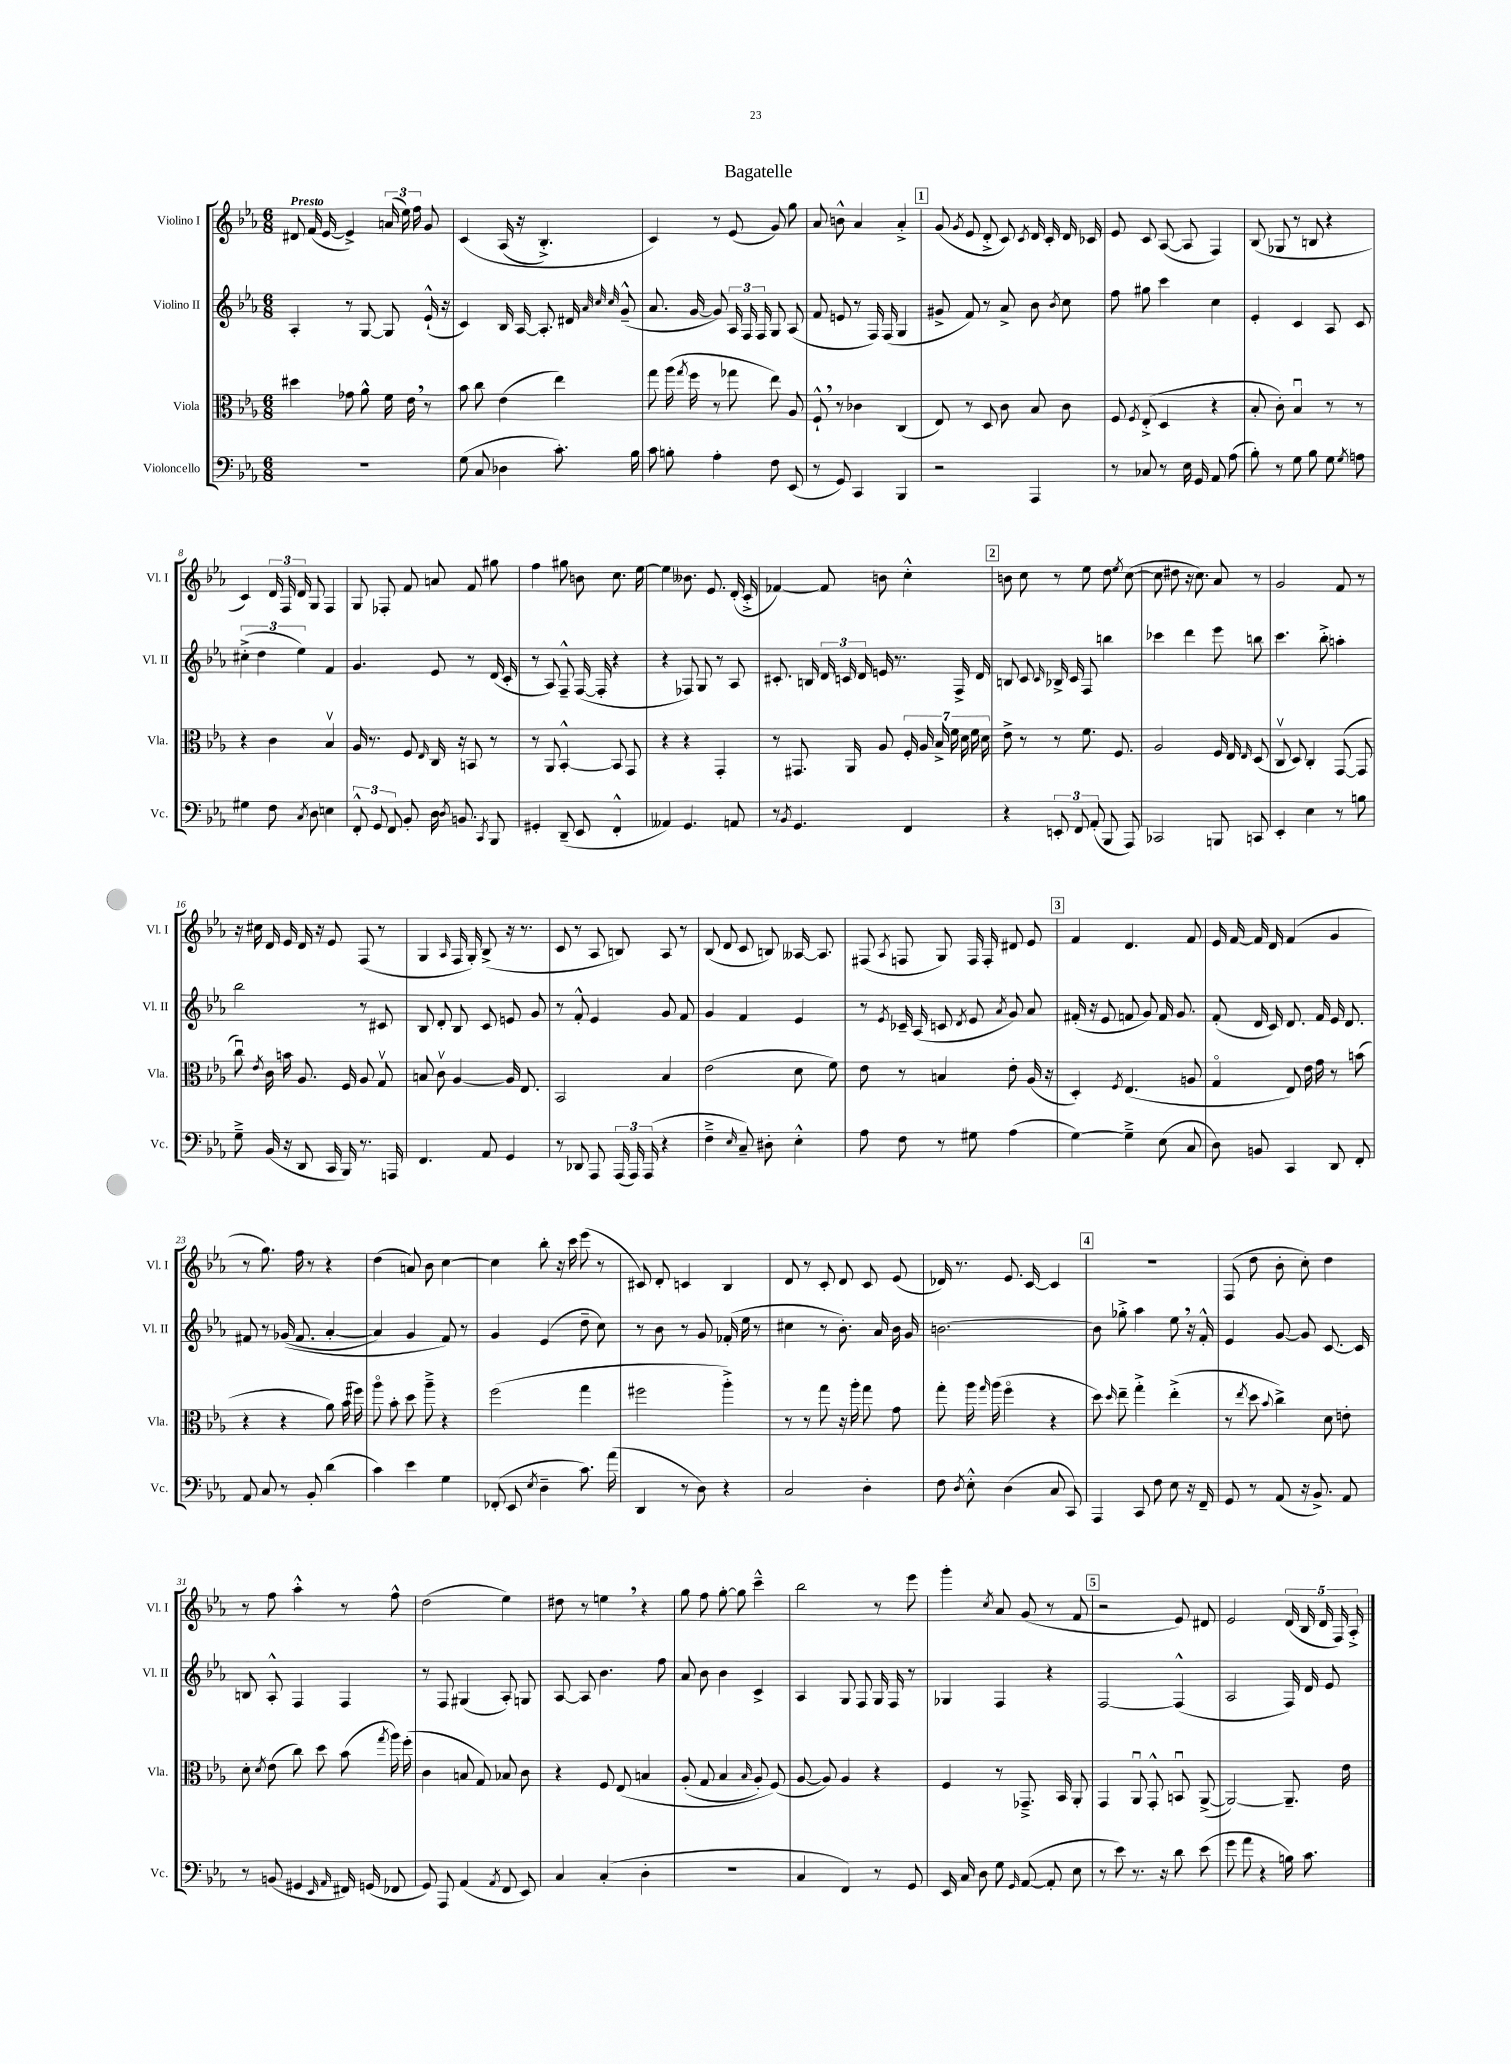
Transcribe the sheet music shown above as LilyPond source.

\header { title = "Bagatelle" }
<<
\new StaffGroup <<
\new Staff = "s0" \with { instrumentName = "Violino I" shortInstrumentName = "Vl. I" } {
    \clef treble \key ees \major \numericTimeSignature \time 6/8 \tempo "Presto"
    \autoBeamOff dis'8 f'16( ees'16~ ees'4->) \tuplet 3/2 { a'16( ees''16) f''16 } g'8 |
    c'4\( aes16( r16 bes4.-.->) |
    c'4\) r8 ees'8( g'8) g''8 |
    aes'8 b'8-^ aes'4 aes'4-.-> |
    \mark \markup { \box "1" } g'8( \acciaccatura { g'8 } ees'8 d'8-.-> c'8) \acciaccatura { c'8 } d'16 c'16-. d'16 ces'16 |
    ees'8 c'8 aes8~( aes8 f4) |
    bes8( ges8 r8 b8 r4 |
    c'4) \tuplet 3/2 { d'16 f16 d'16 } g8 f4 |
    g8 fes8-. f'8 a'8 f'8 gis''8 |
    f''4 gis''8 b'8 c''8. ees''16~ |
    ees''4 beses'8. ees'8. d'16-.( c'16-.-> |
    fes'4~) fes'8 b'8 c''4-.-^ |
    \mark \markup { \box "2" } b'8 c''8 r8 ees''8 d''8 \acciaccatura { ees''8 } c''8~( |
    c''8 dis''8 r16 c''8.) aes'8 r8 |
    g'2 f'8 r8 |
    r16 cis''16 d'16 ees'16 d'16 r16 ees'8 f8( r8 |
    g4 \grace { aes16 } f16 g16-.) bes8->( r16 r8. |
    c'8 r8 aes8 b8) aes8 r8 |
    bes8( d'8 c'8 b8) aeses16~ aeses8. |
    fis8( \acciaccatura { aes8 } f8 g8) f16 f16-. dis'8 ees'8 |
    \mark \markup { \box "3" } f'4 d'4. f'8 |
    ees'16 f'16~ f'16 d'16 f'4( g'4 |
    r8 g''8.) f''16 r8 r4 |
    d''4( a'8) bes'8 c''4~ |
    c''4 bes''8-. r16 c'''16 ees'''8( r8 |
    cis'8) d'8-. c'4 bes4 |
    d'8 r8 c'8-. d'8 c'8 ees'8( |
    des'16) r8. ees'8. c'16~ c'4 |
    \mark \markup { \box "4" } R2. |
    f8( d''8 bes'8-. c''8-.) d''4 |
    r8 f''8 aes''4-.-^ r8 f''8-^ |
    d''2( ees''4) |
    dis''8 r8 e''4 \breathe r4 |
    g''8 f''8 g''8~-. g''8 c'''4---^ |
    bes''2 r8 ees'''8 |
    g'''4-. \acciaccatura { c''8 } aes'8 g'8( r8 f'8 |
    \mark \markup { \box "5" } r2 ees'8) dis'8 |
    ees'2 \tuplet 5/4 { d'16( bes16 d'16 f16) aes16-.-> } \bar "|." |
}
\new Staff = "s1" \with { instrumentName = "Violino II" shortInstrumentName = "Vl. II" } {
    \clef treble \key ees \major \numericTimeSignature \time 6/8
    \autoBeamOff aes4-. r8 g8~ g8 ees'16-!-^( r16 |
    c'4) bes16 aes16~ aes8.-. dis'16 \grace { aes'32 c''32 c''32 } g'8---^( |
    aes'8. g'16~ g'8) \tuplet 3/2 { aes16 f16 f16 } g8 aes8( |
    f'8 e'8 r8 f16) f16( g4 |
    \mark \markup { \box "1" } gis'8-> f'8) r8 aes'8-> bes'8 \acciaccatura { bes'8 } c''8 |
    f''8 gis''8 c'''4 c''4 |
    ees'4-. c'4 aes8 c'8 |
    \tuplet 3/2 { cis''4-.->( d''4 ees''4) } f'4 |
    g'4. ees'8 r8 d'16( c'16-. |
    r8 aes8) f8---^ f16~( f16-. r4 |
    r4 fes8) g8 r8 aes8 |
    cis'8.-. b16 \tuplet 3/2 { d'16 c'16 d'16 } e'16 r8. f16-> d'16 |
    \mark \markup { \box "2" } b8 c'8 \grace { c'16 } bes16-> c'16 f8 b''4 |
    ces'''4 d'''4 ees'''8 b''8 |
    c'''4. bes''8-.-> a''4-. |
    bes''2 r8 cis'8 |
    bes8 d'8-. bes8 c'8 e'8 g'8 |
    r8 f'8-.-^ ees'4 g'8 f'8 |
    g'4 f'4 ees'4 |
    r8 \acciaccatura { ees'8 } ces'16-- aes16( c'8 \acciaccatura { d'8 } ees'8 \acciaccatura { aes'8 } g'8) aes'8 |
    \mark \markup { \box "3" } fis'16-.( r16 ees'8 f'8 g'8) f'16 g'8. |
    f'8-.( d'16 c'16) d'8. f'16 ees'16 d'8. |
    fis'8 r8 ges'16(\( fis'8. aes'4~-. |
    aes'4) g'4 f'8\) r8 |
    g'4 ees'4( d''8-- c''8) |
    r8 bes'8 r8 g'8 fes'16-.( ees''16 r8 |
    cis''4 r8 bes'8.-.) aes'16 bes'16 g'16 |
    b'2.~ |
    \mark \markup { \box "4" } b'8 ges''8-.-> aes''4 ees''8 \breathe r16 f'16-.-^ |
    ees'4 g'8~ g'8 c'8.~ c'16 |
    b8 aes8-.-^ f4 f4 |
    r8 f8 gis4( aes8-.) g8 |
    aes8~ aes8 bes'4. f''8 |
    aes'8 bes'8 bes'4 c'4-> |
    aes4 g8 f8 g16 f16 r8 |
    ges4 f4 r4 |
    \mark \markup { \box "5" } f2~ f4-^( |
    aes2 f16) d'16 ees'8 \bar "|." |
}
\new Staff = "s2" \with { instrumentName = "Viola" shortInstrumentName = "Vla." } {
    \clef alto \key ees \major \numericTimeSignature \time 6/8
    \autoBeamOff dis''4 ges'8 aes'8-^ f'16 ees'16 \breathe r8 |
    bes'8 c''8 ees'4( ees''4) |
    g''8 aes''16( \acciaccatura { g''8 } f''16 r8 ges''8 ees''8) aes8 |
    f8-!-^ \breathe r8 ces'4 c4( |
    \mark \markup { \box "1" } ees8) r8 d8 c'8 bes8 c'8 |
    f8 \acciaccatura { f8 } ees8-.->( d4 r4 |
    bes8-. c'8-.) bes4\downbow r8 r8 |
    r4 c'4 bes4\upbow |
    aes16 r8. f8 \grace { ees16 } c16 r16 b,8 r8 |
    r8 aes,8 bes,4~-.-^ bes,8 g,8 |
    r4 r4 g,4-. |
    r8 gis,8. aes,16 aes8 \tuplet 7/4 { f16-. aes16 bes16-> f'16 d'16 f'16 d'16 } |
    \mark \markup { \box "2" } ees'8-> r8 r8 f'8. f8. |
    aes2 f16 ees16 \grace { ees16 } d8( |
    c8\upbow d8) c4-. g,8~( g,8 |
    c''8\downbow) \acciaccatura { ees'8 } c'16 b'16 aes8. f16 aes8 g8\upbow |
    b8 c'8\upbow aes4~ aes16 ees8. |
    bes,2 bes4 |
    ees'2( d'8 f'8) |
    ees'8 r8 b4 ees'8-. aes16( r16 |
    \mark \markup { \box "3" } d4-.) \acciaccatura { f8 } ees4.( a8 |
    g4\flageolet ees8) ees'16 g'16 r8 b'8( |
    r4 r4 aes'8) bes'16( fis''16) |
    aes''8\flageolet bes'8-. d''8 aes''8---> r4 |
    f''2( g''4 |
    fis''2 aes''4-.->) |
    r8 r8 g''8 r16 aes''16-. g''8 g'8 |
    g''8-. aes''16 \grace { g''16 } aes''16( f''4\flageolet r4 |
    \mark \markup { \box "4" } d''8) \grace { d''16 } ees''8-- g''4-.-> ees''4-.->( |
    r8 \acciaccatura { ees''8 } d''8 \appoggiatura { bes'8 } c''4->) d'8 e'8-. |
    d'8-. \acciaccatura { d'8 } ees'8( c''8) d''8 bes'8( \acciaccatura { g''8 } aes''16) f''16-.( |
    c'4 b8 g8) bes8 c'8 |
    r4 f8 ees8\( b4 |
    aes8-.( g8 bes4 \grace { bes16 } aes8-.) f8(\) |
    aes8~ aes8) aes4 r4 |
    f4 r8 ges,8.---> bes,16 aes,8-. |
    \mark \markup { \box "5" } g,4 aes,8\downbow g,8-.-^ b,8\downbow aes,8~->( |
    aes,2~) aes,8.-- ees'16 \bar "|." |
}
\new Staff = "s3" \with { instrumentName = "Violoncello" shortInstrumentName = "Vc." } {
    \clef bass \key ees \major \numericTimeSignature \time 6/8
    \autoBeamOff R2. |
    g8( c8 des4 c'8.-.) bes16 |
    c'8 b8-. aes4-. f8 ees,8( |
    r8 g,8) c,4 bes,,4 |
    \mark \markup { \box "1" } r2 aes,,4 |
    r8 ces8 r8 ees16 g,16 aes,8 aes8( |
    bes8-.) r8 g8 bes8 g8 \acciaccatura { g8 } a8 |
    gis4 f8 \acciaccatura { c8 } d8 e4 |
    \tuplet 3/2 { f,8-.-^ g,8 f,8 } bes,8-. d16 \acciaccatura { d8 } b,8. \acciaccatura { c,8 } bes,,8 |
    gis,4-. d,8--( ees,8 f,4-.-^ |
    aeses,4) g,4. a,8 |
    r8 \acciaccatura { bes,8 } g,4. f,4 |
    \mark \markup { \box "2" } r4 \tuplet 3/2 { e,8-. f,8 aes,8-.( } bes,,8 aes,,8) |
    ces,2 b,,8 c,8 |
    ees,4-. ees4 r8 b8 |
    g8---> bes,16( r16 d,8 c,16 bes,,16) r8. a,,16 |
    f,4. aes,8 g,4 |
    r8 des,8 aes,,8 \tuplet 3/2 { aes,,16( aes,,16) aes,,16( } r4 |
    f4---> \grace { ees16 } c8--) dis8-. ees4-.-^ |
    aes8 f8 r8 gis8 aes4( |
    \mark \markup { \box "3" } g4~) g4---> ees8( c8 |
    d8) b,8 c,4 d,8 f,8-. |
    aes,8 c8 r8 bes,8-. d'4( |
    c'4) ees'4 g4 |
    fes,8-.( ees,8 \acciaccatura { ees8 } d4-- c'8.) aes'16( |
    d,4 r8 d8) r4 |
    c2 d4-. |
    f8 \acciaccatura { d8 } ees8-.-^ d4( c8 c,8) |
    \mark \markup { \box "4" } aes,,4 c,8 f8 ees8 r16 f,16-- |
    g,8 r8 aes,8( r16 bes,8.->) aes,8 |
    r8 b,8( gis,4 \grace { ees,16 aes,16 } fis,16) g,16( fes,8 |
    g,8) aes,,8 aes,4( \acciaccatura { aes,8 } f,8 ees,8) |
    c4 c4-.( d4-. |
    R2. |
    c4 f,4) r8 g,8 |
    ees,16 c16 d8 g8 \grace { g,16 } aes,8~( aes,8-. ees8 |
    \mark \markup { \box "5" } r8 ees'8) r8. r16 d'8 ees'8( |
    g'8 aes'8 r4 b16) c'8. \bar "|." |
}
>>
>>
